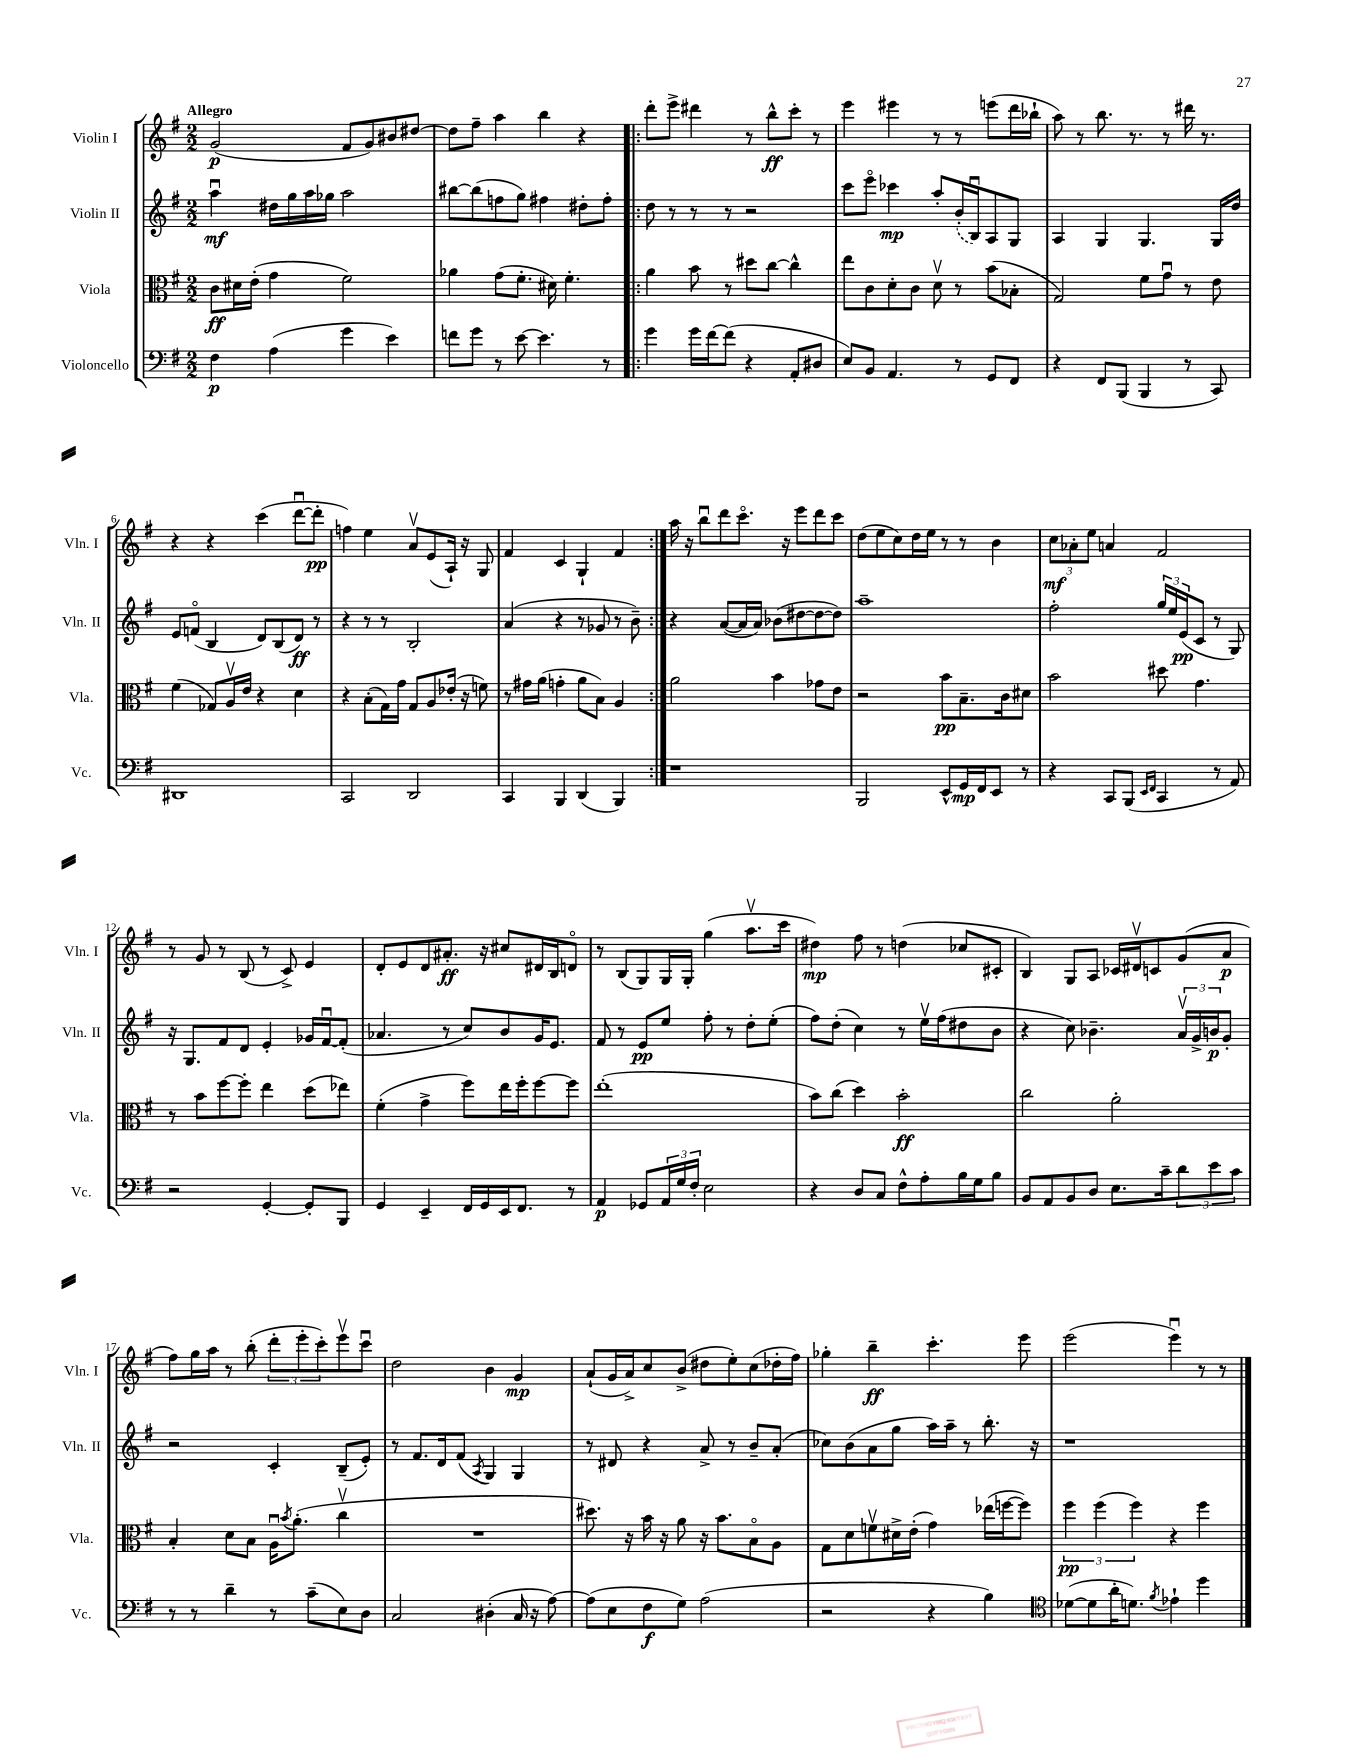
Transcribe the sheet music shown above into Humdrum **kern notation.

**kern	**kern	**kern	**kern
*staff4	*staff3	*staff2	*staff1
*clefF4	*clefC3	*clefG2	*clefG2
*k[f#]	*k[f#]	*k[f#]	*k[f#]
*M2/2	*M2/2	*M2/2	*M2/2
4F#	8c	4aau	(2g
.	16d#	.	.
.	(16e'	.	.
(4A	4g	16dd#	.
.	.	16gg	.
.	.	16aa	.
.	.	16gg-	.
4g	2f#)	2aa	8f#
.	.	.	8g)
4e)	.	.	8b#
.	.	.	[8dd#
=	=	=	=
8f	4a-	[8bb#	8dd#]
8g	.	(8bb#]	8ff#~
8r	(8g	8ff	4aa
[8e	8.f#'	8gg)	.
4.e]	.	4ff#	4bb
.	16d#)	.	.
.	4.f#'	.	.
.	.	8dd#'	4r
8r	.	8ff#'	.
=!|:	=!|:	=!|:	=!|:
4g	4a	8dd	8ddd'
.	.	8r	8eee^
16g	8b	8r	4ddd#
[16f#	.	.	.
(8f#]	8r	8r	.
4r	8dd#	2r	8r
.	[8cc	.	8bb^^
8AA'	4cc^^]	.	8ccc'
8D#	.	.	8r
=	=	=	=
8E)	8ee	8ccc	4eee
8BB	8c	8eeeo	.
4.AA	8d'	4ccc-	4eee#
.	8c	.	.
.	8dv	8aa'	8r
8r	8r	(16b'	8r
.	.	16Bu)	.
8GG	(8b	8A	(8eee
8FF#	8B-'	8G	16ddd
.	.	.	16bb-`
=	=	=	=
4r	2G)	4A	8aa)
.	.	.	8r
8FF#	.	4G	8.bb
(8BBB	.	.	.
.	.	.	8.r
4BBB	8f#	4.G	.
.	8gu	.	8r
8r	8r	.	16ddd#
.	.	.	8.r
8CC)	8e	16G	.
.	.	16dd	.
=	=	=	=
1DD#	(4f#	8e	4r
.	.	(8fo	.
.	8G-)	4B	4r
.	16Av	.	.
.	16e	.	.
.	4r	8d)	(4ccc
.	.	(8B	.
.	4d	8d)	[8dddu
.	.	8r	8ddd']
=	=	=	=
2CC	4r	4r	4ff)
.	(8B'	8r	4ee
.	16G)	8r	.
.	16g	.	.
2DD	8G	2B'	8av
.	8A	.	(8e
.	(16e-'	.	16A`)
.	16r	.	16r
.	8f)	.	8G
=	=	=	=
4CC	8r	(4a	4f#
.	16g#	.	.
.	(16a	.	.
4BBB	4g'	4r	4c
(4DD	8a	8r	4G`
.	8B)	8g-	.
4BBB)	4A	8r	4f#
.	.	8b~)	.
=:|!	=:|!	=:|!	=:|!
1r	2a	4r	16aa
.	.	.	16r
.	.	.	8bbu
.	.	([8a	8ddd
.	.	16a]	8.ccco
.	.	16a)	.
.	4b	(8b-	.
.	.	.	16r
.	.	[8dd#	8eee
.	8g-	8dd#_	8ddd
.	8e	8dd#])	8ccc
=	=	=	=
2BBB	2r	1aa~	(8dd
.	.	.	8ee
.	.	.	8cc)
.	.	.	16dd
.	.	.	16ee
8EE^^	8b	.	8r
16GG	8.B~	.	8r
16FF#	.	.	.
8EE	.	.	4b
.	16c	.	.
8r	8d#	.	.
=	=	=	=
4r	2b	2ff#'	12cc
.	.	.	12a-'
.	.	.	12ee
8CC	.	.	4a
(8BBB	.	.	.
16qqEE	.	.	.
16qqFF#	.	.	.
4CC	8dd#	24gg	2f#
.	.	24ee	.
.	.	(24e	.
.	4.g	8c	.
8r	.	8r	.
8AA)	.	8G)	.
=	=	=	=
2r	8r	16r	8r
.	.	8.G	.
.	8b	.	8g
.	[8ff#	8f#	8r
.	8ff#']	8d	(8B
[4GG'	4ee	4e'	8r
.	.	.	8c^)
8GG']	(8dd	16g-	4e
.	.	[16f#u	.
8BBB	8ee-)	(8f#']	.
=	=	=	=
4GG	(4f#'	4.a-	8d'
.	.	.	8e
4EE~	4g^	.	8d
.	.	8r	8.a#'
16FF#	8ff#)	8cc)	.
16GG	.	.	16r
16EE	16ee	8b	8cc#
8.FF#	16ff#'	.	.
.	[8ff#	16g	16d#
.	.	8.e	16B
8r	8ff#]	.	8do
=	=	=	=
4AA	(1ee'	8f#	8r
.	.	8r	(8B
8GG-	.	8e	8G)
24AA	.	8ee	16G
24G	.	.	.
.	.	.	16G'
24F#'	.	.	.
2E	.	8ff#'	(4gg
.	.	8r	.
.	.	8dd'	8.aav
.	.	(8ee'	.
.	.	.	16ccc
=	=	=	=
4r	8b)	8ff#)	4dd#)
.	(8cc	(8dd'	.
8D	4dd)	4cc)	8ff#
8C	.	.	8r
8F#^^	2b'	8r	(4dd
8A'	.	16eev	.
.	.	(16ff#	.
16B	.	8dd#	8cc-
16G	.	.	.
8B	.	8b	8c#'
=	=	=	=
8BB	2cc	4r	4B)
8AA	.	.	.
8BB	.	8cc)	8G
8D	.	4.b-~	8A
8.E	2a'	.	16c-
.	.	.	16d#v
.	.	.	8c
16c~	.	.	.
12d	.	24av	(8g
.	.	24g^	.
12e	.	24b	.
.	.	8g'	8a
12c	.	.	.
=	=	=	=
8r	4B'	2r	8ff#)
8r	.	.	16gg
.	.	.	16aa
4d~	8d	.	8r
.	8B	.	(8bb'
8r	16Au	4c'	12ddd'
.	8qb	.	.
.	(8.a'	.	.
.	.	.	12eee'
(8c~	.	.	.
.	.	.	12ccc')
8E)	4ccv	(8B~	8eeev
8D	.	8e')	8cccu
=	=	=	=
2C	1r	8r	2dd
.	.	8.f#	.
.	.	16d	.
.	.	(8f#	.
.	.	8qA	.
(4D#'	.	4G)	4b
16C	.	4G	4g
16r	.	.	.
[8A)	.	.	.
=	=	=	=
(8A]	8.dd#)	8r	(8a`
8E	.	8d#	16g
.	16r	.	16a^)
8F#	16b	4r	8cc
.	16r	.	.
8G)	8a	.	(8b^
(2A	16r	8a^	8dd#
.	8.b	.	.
.	.	8r	8ee')
.	8Bo	8b~	(8cc
.	8A	(8a'	16dd-'
.	.	.	16ff#)
=	=	=	=
2r	8G	8cc-)	4gg-'
.	8d	(8b	.
.	8fv	8a	4bb~
.	16d#^	8gg	.
.	(16e'	.	.
4r	4g)	16aa)	4.ccc'
.	.	16aa~	.
.	.	8r	.
4B)	(16ee-	8.bb'	.
.	[16ff	.	.
.	8ff])	.	8eee
.	.	16r	.
=	=	=	=
*clefC4	*	*	*
([8d-	6ff#	1r	(2eee
8d-]	.	.	.
.	(6ff#	.	.
16a'	.	.	.
8.d)	.	.	.
.	6ff#)	.	.
8qf#	.	.	.
4e-`	4r	.	4eeeu)
4dd	4ff#	.	8r
.	.	.	8r
==	==	==	==
*-	*-	*-	*-
